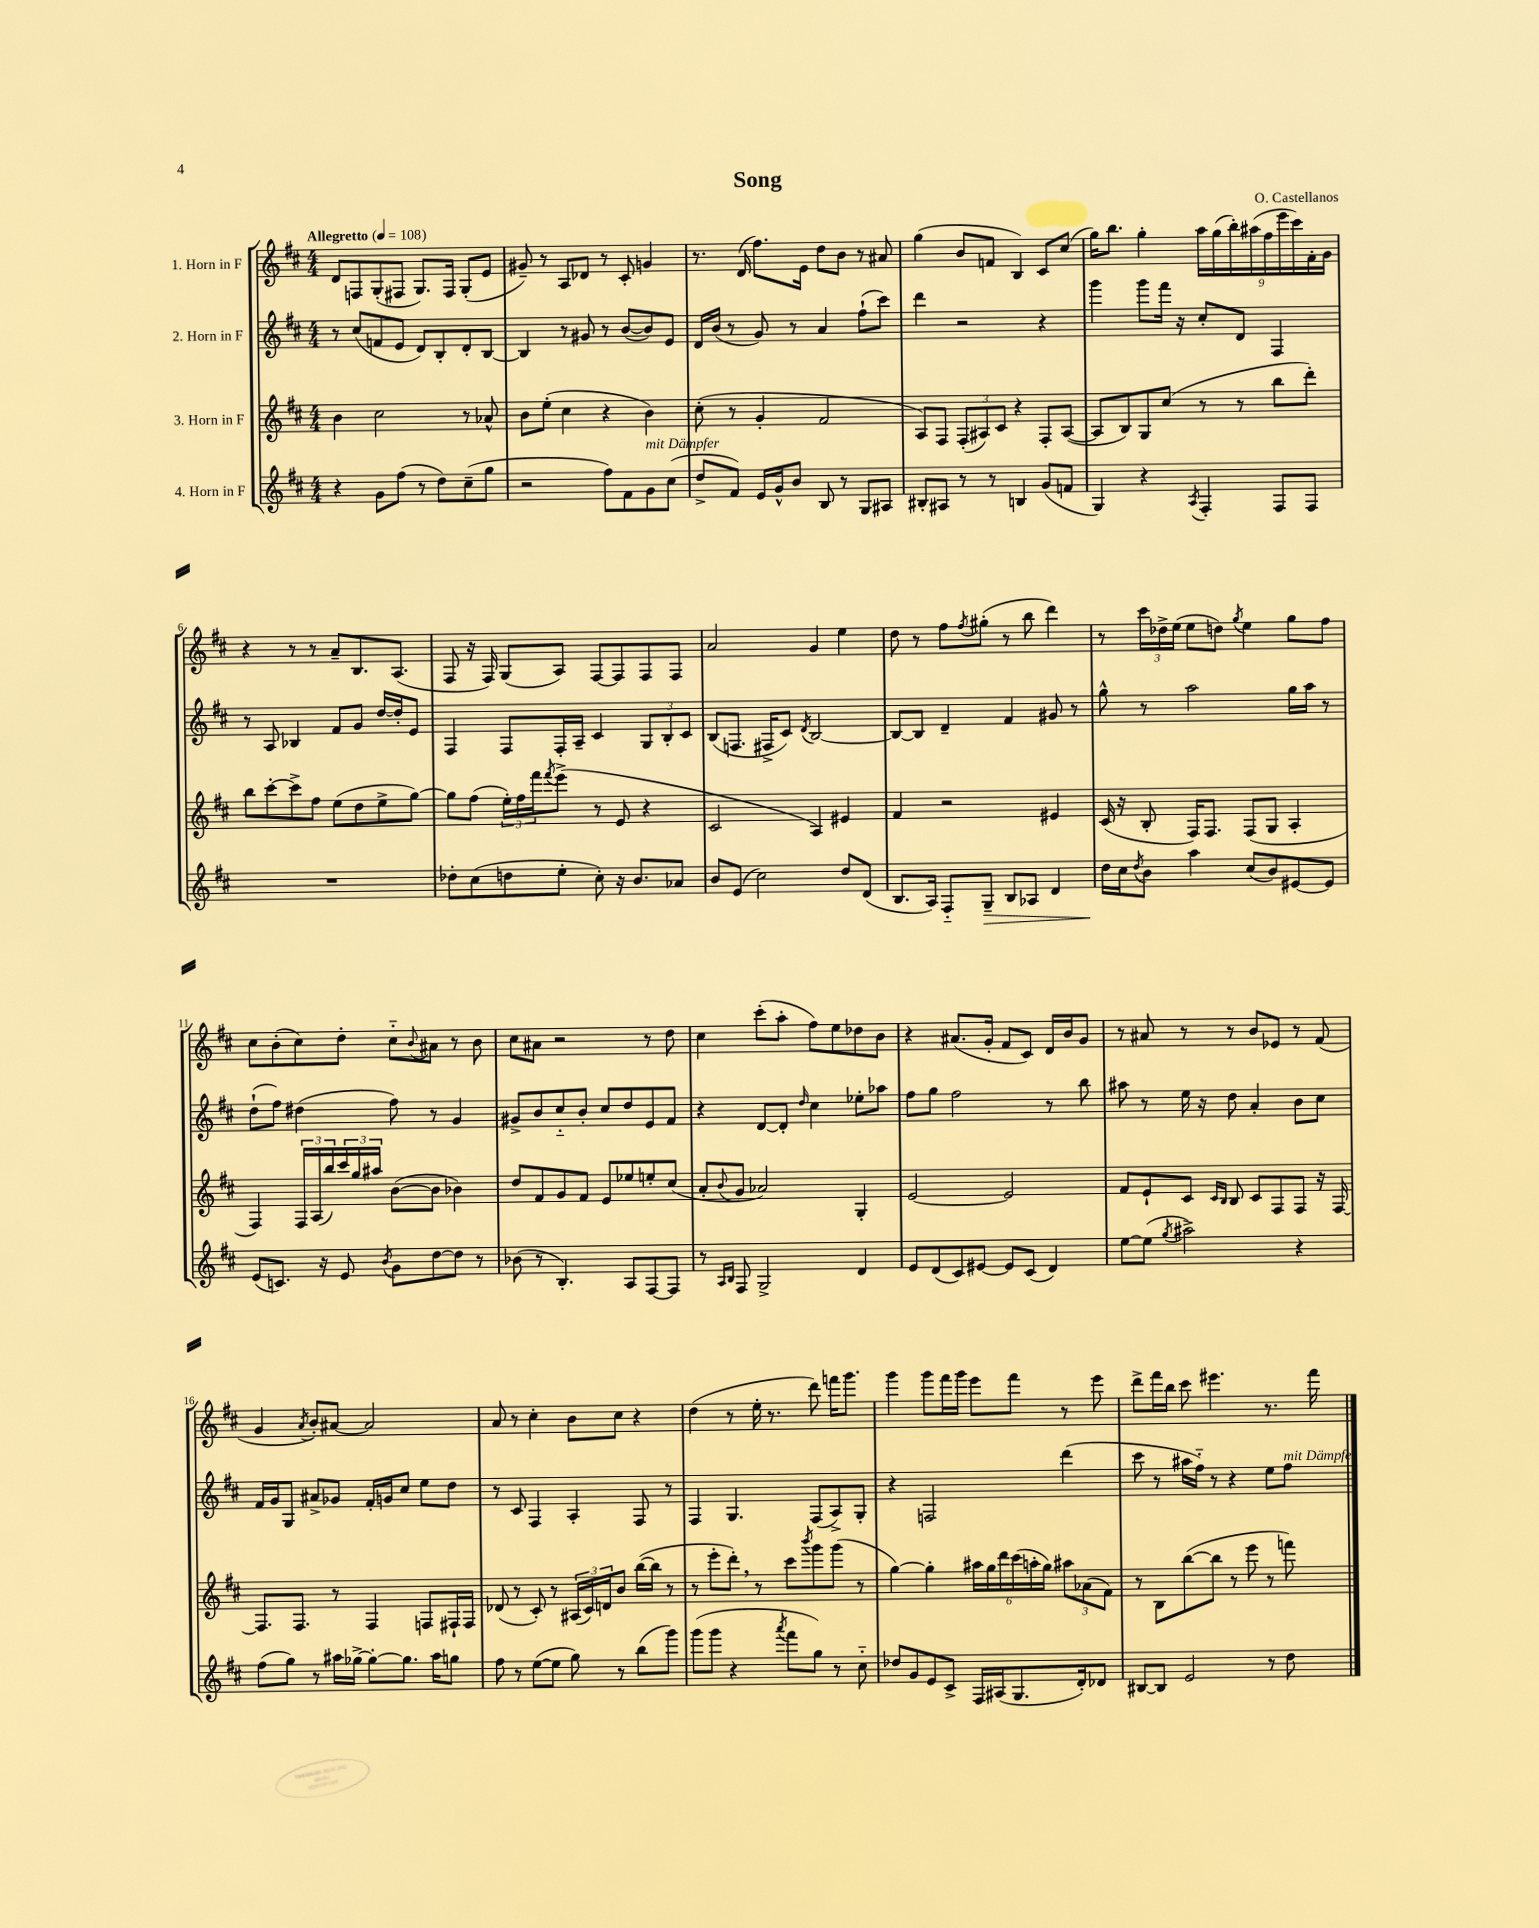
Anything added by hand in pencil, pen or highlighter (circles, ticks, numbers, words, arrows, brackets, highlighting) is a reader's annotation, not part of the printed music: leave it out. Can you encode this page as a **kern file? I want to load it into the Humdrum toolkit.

**kern	**dynam	**kern	**kern	**kern
*part4	*part4	*part3	*part2	*part1
*staff4	*staff4	*staff3	*staff2	*staff1
*I"4. Horn in F	*	*I"3. Horn in F	*I"2. Horn in F	*I"1. Horn in F
*clefG2	*	*clefG2	*clefG2	*clefG2
*k[f#c#]	*	*k[f#c#]	*k[f#c#]	*k[f#c#]
*M4/4	*	*M4/4	*M4/4	*M4/4
*MM108	*	*MM108	*MM108	*MM108
=1	=1	=1	=1	=1
!	!	!	!	!LO:TX:a:B:t=Allegretto
4r	.	4b\	8r	8d/L
.	.	.	(8cc#/L	8Fn/
8g\L	.	2cc#\	8fn/	(8G'/
(8ff#\J	.	.	8e/J	8F#X/J
8r	.	.	8d/L)	8.G/L)
8dd\L)	.	.	8B'/	.
.	.	.	.	16F#/Jk
(8cc#~\	.	8r	8d'/	(8G'/L
8gg\J	.	8a-X^^/	[8B/J	8e/J
=2	=2	=2	=2	=2
2r	.	8b\L	4B/]	8g#X~/)
.	.	(8ee'\J	.	8r
.	.	4cc#\	8r	8A/L
.	.	.	8g#X/	8d-X/J
8ff#\L)	.	4r	8r	8r
8f#\	.	.	([8b/L	8c#'/
!LO:TX:a:i:t=mit Dämpfer	!	!	!	!
8g\	.	4b\)	8b/])	4gn/
(8cc#\J	.	.	8e/J	.
=3	=3	=3	=3	=3
8dd^/L	.	(8cc#'\	16d/LL	8.r
.	.	.	(16b/JJ	.
8f#/J)	.	8r	8r	.
.	.	.	.	(16d/
16e/LL	.	4g'/	8g/)	8.ff#\L)
16g^^/J	.	.	.	.
8b/J	.	.	8r	.
.	.	.	.	16e\Jk
8B/	.	2f#/	4a/	8dd\L
8r	.	.	.	8b\J
8G/L	.	.	(8ff#`\L	8r
8A#X/J	.	.	8ccc#\J)	8a#X/
=4	=4	=4	=4	=4
8B#X'/L	.	8A/L)	4ddd\	(4gg\
8A#X/J	.	8F#/J	.	.
8r	.	(12F#'/L	2r	8b/L
.	.	12A#X/)	.	.
8r	.	.	.	8fn/J
.	.	12c#/J	.	.
4Bn/	.	4r	.	4B/)
(8g/L	.	8F#'/L	4r	8c#/L
8fn/J	.	([8A#/J	.	(8cc#/J
=5	=5	=5	=5	=5
4G/)	.	8A#/L]	4ggg\	16gg\KL)
.	.	.	.	8.bb\J
.	.	8B/)	.	.
4r	.	8G/	8ggg\L	4gg'\
.	.	(8cc#/J	16fff#\Jk	.
.	.	.	16r	.
8qA/	.	.	.	.
4F#'/	.	8r	8cc#'/L	18aa\LL
.	.	.	.	(18gg\
.	.	.	.	18bb'\)
.	.	8r	8d/J	.
.	.	.	.	(18aa#X\
.	.	.	.	18ff#\
8F#/L	.	8bb\L	4F#/	.
.	.	.	.	18eee\
.	.	.	.	18ccc#\)
8F#/J	.	8ddd'\J)	.	.
.	.	.	.	18f#'\
.	.	.	.	18g\JJ
!!LO:LB:g=z
=6	=6	=6	=6	=6
1r	.	8bb\L	8r	4r
.	.	[8ccc#'\	8A/	.
.	.	8ccc#^\]	4B-X/	8r
.	.	8ff#\J	.	8r
.	.	(8ee\L	8f#/L	8a~/L
.	.	8dd\	8g/J	8.B/
.	.	8ee^\	[16dd/LL	.
.	.	.	16dd'/J]	(8.A/J
.	.	[8gg\J)	8e/J	.
=7	=7	=7	=7	=7
8dd-X'\L	.	8gg\L]	4F#/	8F#/
(8cc#\	.	(8ff#\J	.	16r
.	.	.	.	16F#/)
8ddn\	.	24ee'\LL)	8F#/L	(8G/L
.	.	24ff#\	.	.
.	.	24fff#\J	.	.
.	.	8qfff#/	.	.
8ee'\J	.	(8eee^\J	16F#'/L	8A/J)
.	.	.	16A~/JJ	.
8cc#'\)	.	8r	4c#/	[8F#/L
16r	.	8e/	.	8F#/]
8.b/L	.	.	.	.
.	.	4r	12G/L	8F#/
.	.	.	12B'/	.
8a-X/J	.	.	.	8F#/J
.	.	.	12c#/J	.
=8	=8	=8	=8	=8
8b/L	.	2c#/	(8B/L	2a/
(8e/J	.	.	8.Fn/J	.
2cc#\)	.	.	.	.
.	.	.	16F#X^/KL	.
.	.	.	8c#/J)	.
.	.	.	8qd/	.
.	.	4A/)	[2B/	4g/
8dd/L	.	4e#X/	.	4ee\
(8d/J	.	.	.	.
=9	=9	=9	=9	=9
8.B/L	.	4f#/	8B/L_	8dd\
.	.	.	8B/J]	8r
16A/Jk)	.	.	.	.
8F#/L	.	2r	4d~/	8ff#\L
.	.	.	.	8qff#/
!	!LO:HP:b	!	!	!
8G~/J	>	.	.	(8gg#X'\J
8B/L	.	.	4f#/	8r
8A-X/J	.	.	.	8bb\
4d/	.	4e#X/	8g#X/	4ddd\)
.	.	.	8r	.
=10	=10	=10	=10	=10
16dd\LL	.	(16c#/	8gg^^\	8r
16cc#\J	]	16r	.	.
8qdd/	.	.	.	.
8b\J	.	8B'/	8r	24ccc#\LL
.	.	.	.	24dd-X^\
.	.	.	.	(24ee\JJ
4aa\	.	16F#/KL)	2aa\	8ee\L
.	.	8.F#/J	.	.
.	.	.	.	8ddn\J)
.	.	.	.	8qgg/
(8cc#/L	.	(8F#/L	.	4ee\
8b/)	.	8G/J	.	.
[8e#X/	.	4A'/	16gg\LL	8gg\L
.	.	.	16aa\JJ	.
8e#/J]	.	.	8r	8ff#\J
!!LO:LB:g=z
=11	=11	=11	=11	=11
(8e/L	.	4F#/)	(8dd`\L	8cc#\L
8.cn/J)	.	.	8ff#\J)	(8b'\
.	.	24F#/LL	(4dd#X\	8cc#\)
.	.	(24A/	.	.
16r	.	.	.	.
.	.	24bb/)	.	.
8e/	.	24ccc#/	.	8dd'\J
.	.	24gg/	.	.
.	.	24aa#X/JJ	.	.
8qb/	.	.	.	.
8g\L	.	([8b\L	8ff#\)	8cc#\L
.	.	.	.	8qqb/
[8dd\	.	8b\J]	8r	8a#X\J
8dd\J]	.	4b-X\)	4g/	8r
8r	.	.	.	8b\
=12	=12	=12	=12	=12
(8b-X\	.	8dd/L	8g#X^/L	8cc#\L
8r	.	8f#/	8b/	8a#X\J
4.B'/)	.	8g/	8cc#/	2r
.	.	8f#/J	8b'/J	.
.	.	8e/L	8cc#/L	.
8A/L	.	8ee-X/	8dd/	.
[8F#/	.	8een'/	8e/	8r
8F#/J]	.	(8cc#/J	8f#/J	8dd\
=13	=13	=13	=13	=13
8r	.	8a'/L	4r	4cc#\
16qqA/LL	.	.	.	.
16qqB/JJ	.	8qqb/	.	.
8F#/	.	8g/J	.	.
2G^/	.	2a-X/)	[8d/L	(8ccc#'\L
.	.	.	8d'/J]	8aa'\J
.	.	.	16qqdd/	.
.	.	.	4cc#\	8ff#\L)
.	.	.	.	8ee\
4d/	.	4G'/	8ee-X'\L	8dd-X\
.	.	.	8aa-X\J	8b\J
=14	=14	=14	=14	=14
8e/L	.	[2e/	8ff#\L	4r
(8d/	.	.	8gg\J	.
8c#/)	.	.	2ff#\	(8.a#X/L
[8e#X/J	.	.	.	.
.	.	.	.	16g'/Jk
8e#/L]	.	2e/]	.	8f#/L
(8c#/J	.	.	.	8c#/J)
4d/)	.	.	8r	16d/LL
.	.	.	.	16b/J
.	.	.	8bb\	8g/J
=15	=15	=15	=15	=15
[8ee\L	.	8f#/L	8aa#X\	8r
(8ee\J]	.	8e`/	8r	8a#X/
8qgg/	.	.	.	.
2aa#X^\)	.	8c#/J	16ee\	8r
.	.	.	16r	.
.	.	16qqc#/LL	.	.
.	.	16qqB/JJ	.	.
.	.	8B/	8dd\	8r
.	.	8c#/L	4a'/	8b/L
.	.	8F#/	.	8e-X/J
4r	.	8F#/J	8b\L	8r
.	.	16r	8cc#\J	(8f#/
.	.	[16F#/	.	.
!!LO:LB:g=z
=16	=16	=16	=16	=16
(8ff#\L	.	8.F#/L]	16f#/LL	4g/
.	.	.	16g/J	.
8gg\J)	.	.	8G/J	.
.	.	8.F#/J	.	.
.	.	.	.	8qa/
8r	.	.	8a#X^/L	8b'/L)
16aa#X\LL	.	8r	8g-X/J	[8a#X/J
[16gg-X^\JJ	.	.	.	.
8gg-'\L_	.	4F#/	16f#'/LL	2a#/]
.	.	.	16gn/J	.
8.gg-\J]	.	.	8cc#/J	.
.	.	8Fn/L	8ee\L	.
16aa#\KL	.	.	.	.
8ggn\J	.	16F#X`/L	8dd\J	.
.	.	16F#/JJ	.	.
=17	=17	=17	=17	=17
8ff#\	.	(8d-X/	8r	8a/
8r	.	8r	8c#/	8r
([8ee\L	.	8c#'/)	4F#/	4cc#'\
8ee\J]	.	8r	.	.
8gg\)	.	(24A#X/LL	4A'/	8b\L
.	.	24c#/)	.	.
.	.	24dn/J	.	.
8r	.	8b/J	.	8cc#\J
(8bb\L	.	([16bb\LL	8F#/	4r
.	.	16bb\JJ]	.	.
8ggg\J)	.	8r	8r	.
=18	=18	=18	=18	=18
(8ggg\L	.	8r	4F#/	(4dd\
8ggg\J	.	8eee'\L	.	.
4r	.	8ddd',\J)	4.G/	8r
.	.	8r	.	16ee'\
.	.	.	.	8.r
8qaaa/	.	.	.	.
8fff#\L	.	8ccc#\L	.	.
.	.	8qbbb/	.	.
8gg\J)	.	8ggg\	(8F#/L	8ddd\)
8r	.	(8ggg\J	8A^/)	16fffn\KL
.	.	.	.	8.ggg\J
8cc#\	.	8r	8G'/J	.
=19	=19	=19	=19	=19
8dd-X/L	.	[4gg\)	4r	4ggg\
8g/	.	.	.	.
8e/	.	4gg'\]	2Fn/	8ggg\L
8c#^/J	.	.	.	16fff#\L
.	.	.	.	16ggg\JJ
16F#/LL	.	24aa#X\LL	.	8eee\L
.	.	24gg\	.	.
(16A#X/J	.	.	.	.
.	.	24ddd\	.	.
8.G/	.	(24ccc#\	.	8fff#\J
.	.	24aan'\	.	.
.	.	24gg\JJ)	.	.
.	.	12aa#X\L	(4ddd\	8r
16d'/k)	.	.	.	.
.	.	(12a-X\	.	.
8d-X/J	.	.	.	8eee\
.	.	12f#\J)	.	.
=20	=20	=20	=20	=20
[8B#X/L	.	8r	8ccc#\	8ddd^\L
8B#/J]	.	8B\L	8r	16fff#\L
.	.	.	.	16bb\JJ
2e/	.	([8bb\	16aa#X\LL	8ccc#\
.	.	.	16ff#\JJ)	.
.	.	8bb\J]	8r	4.eee#X\
.	.	8r	4r	.
.	.	8eee\	.	.
8r	.	8r	8ee\L	8.r
!	!	!	!LO:TX:a:i:t=mit Dämpfer	!
8dd\	.	8fffn\)	8ff#\J	.
.	.	.	.	16fff#\
==	==	==	==	==
*-	*-	*-	*-	*-
